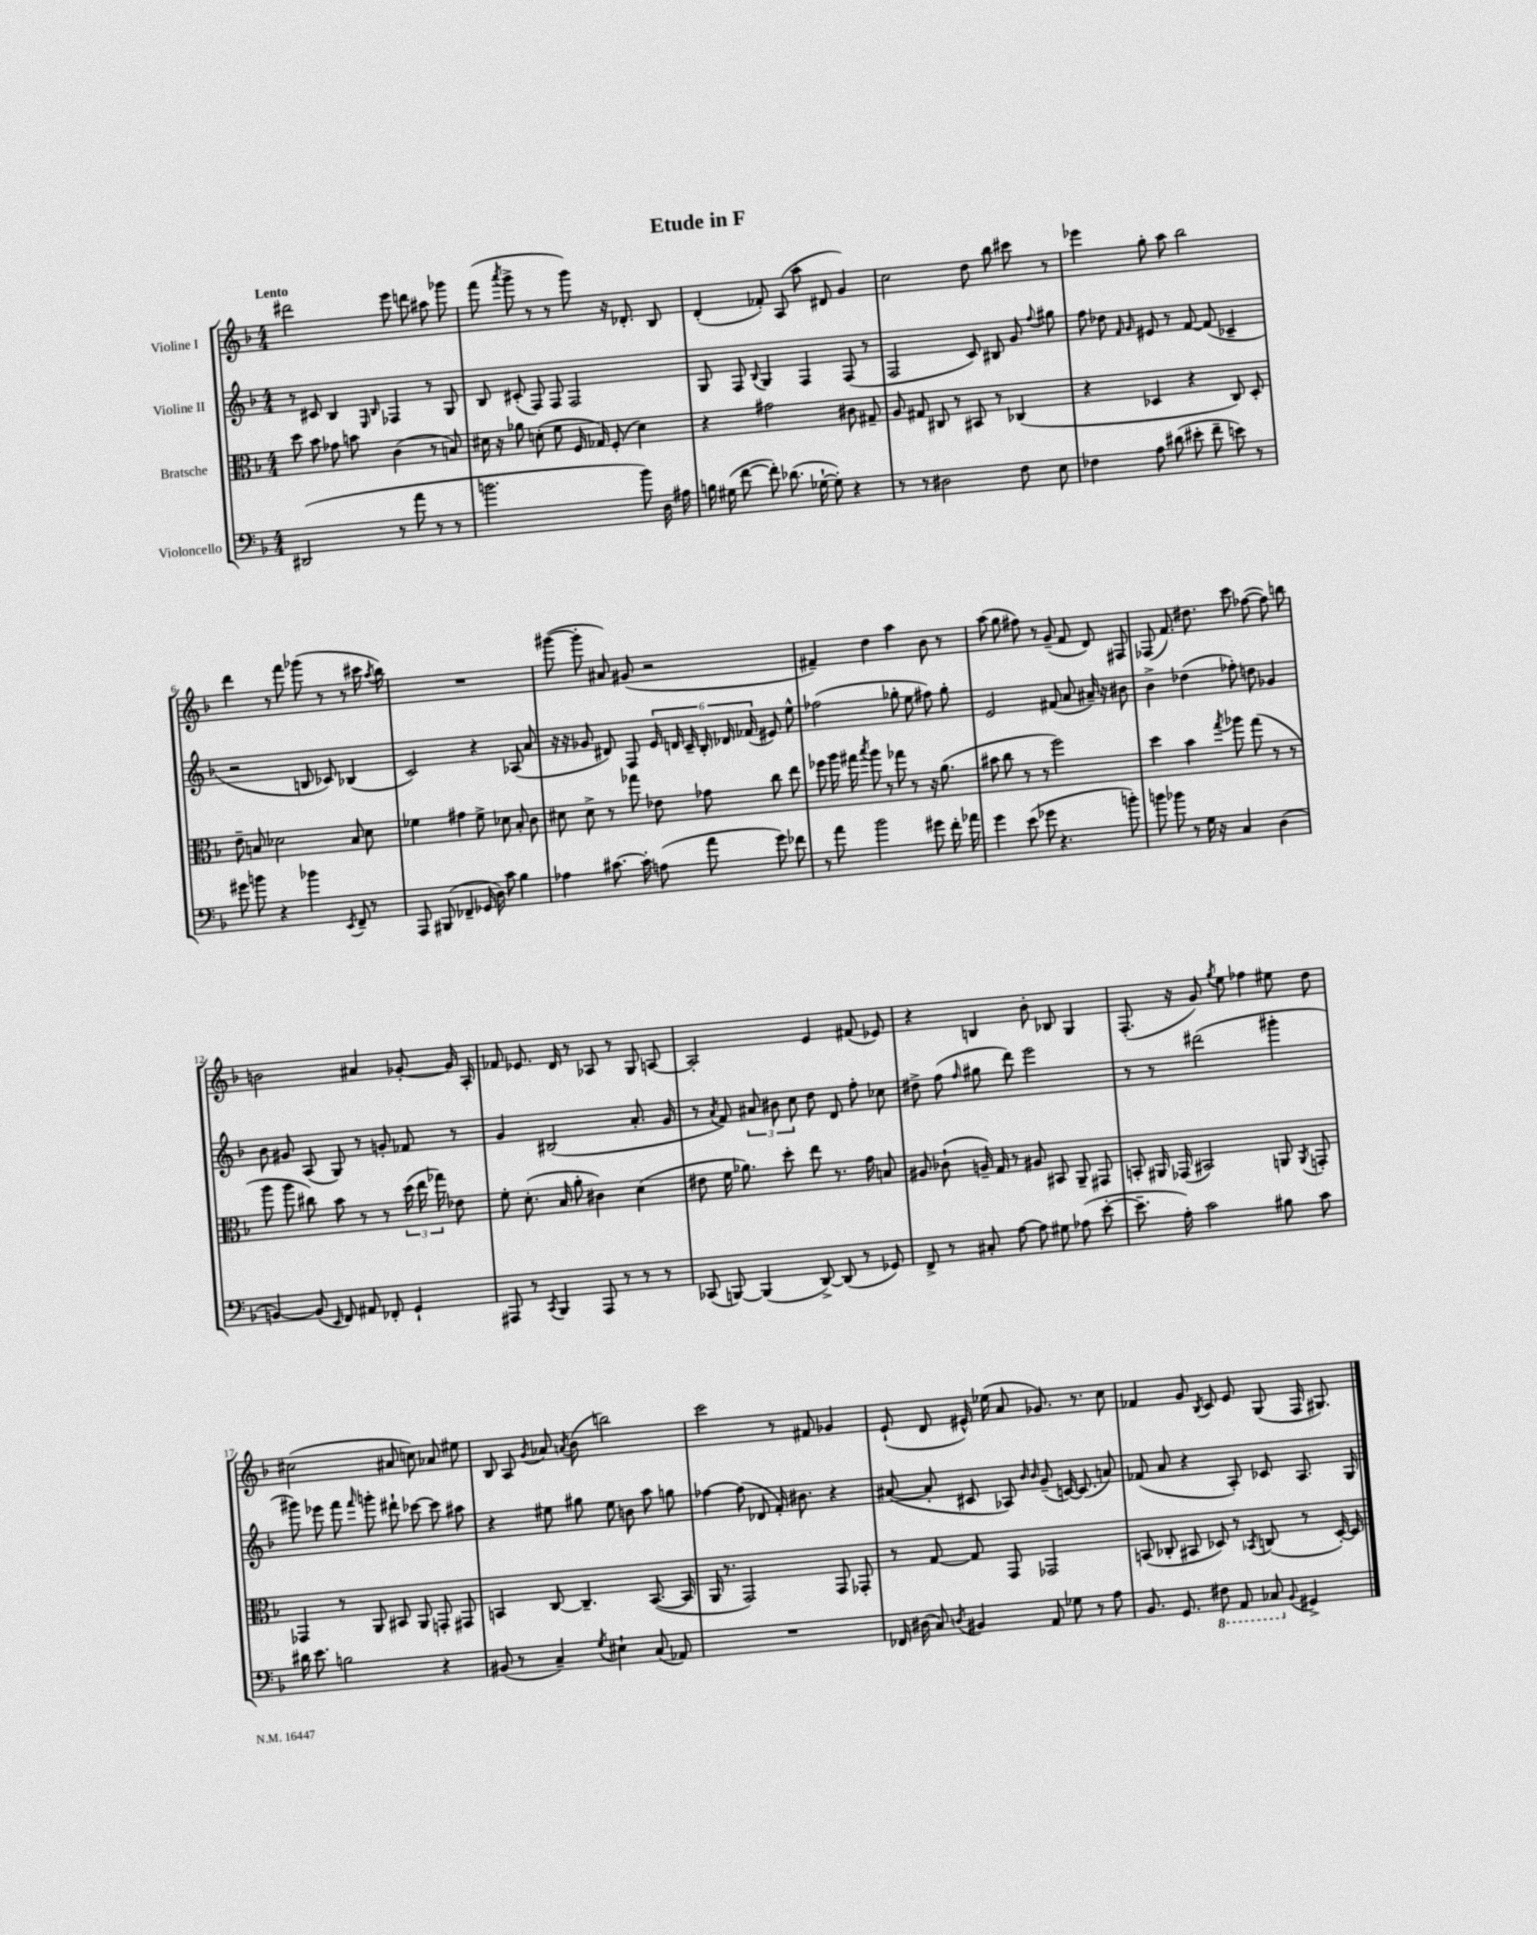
\header { title = "Etude in F" }
<<
\new StaffGroup <<
\new Staff = "s0" \with { instrumentName = "Violine I" } {
    \clef treble \key f \major \numericTimeSignature \time 4/4 \tempo "Lento"
    \autoBeamOff dis'''2 e'''8 d'''8 ais''8 ges'''8 |
    f'''8( \acciaccatura { a'''8 } g'''8-> r8 r8 g'''8) r16 des'8.-. bes8 |
    d'4-.( fes'8-.) a8( a''8-. dis'8 g'4) |
    c''2 d''8 bes''8 cis'''8 r8 |
    ees'''4 g''8-. a''8 bes''2 |
    d'''4 r8 f'''8 ges'''8( r8 r8 cis'''16 \acciaccatura { a''8 } bes''16) |
    R1 |
    gis'''8~( gis'''8-. ais'8) gis'8( r2 |
    fis'4--) d''4 a''4 bes'8 r8 |
    a''8( g''8 fis''8) r8 g'8--( f'8 d'8) fis8 |
    fes8( f'8.) dis''8. c'''8 fes''8~( fes''8) b''8 |
    b'2 ais'4 ges'8~-. ges'16 a16-. |
    fes'8 ees'8. d'16 r8 aes8 r8 g8 a8~ |
    a2-. e'4 fis'8( ees'8) |
    r4 b4 bes'8-. bes8 g4 |
    f8.-.( r16 g'8) \acciaccatura { g''8 } e''8 fes''4 eis''8 d''8 |
    cis''2( ais'8 c''8) aes'8 eis''8 |
    bes8 a8 \acciaccatura { g'8 } aes'8 \acciaccatura { a'8 } bes'8( b''2) |
    c'''2 r8 fis'8 ges'4 |
    e'8-!( d'8 eis'16-^) ees''16( a'8 ges'8.) r8. c''8 |
    fes'4 g'8 \acciaccatura { bes8 } c'8 e'8 g8( f16 gis8.) \bar "|." |
}
\new Staff = "s1" \with { instrumentName = "Violine II" } {
    \clef treble \key f \major \numericTimeSignature \time 4/4
    \autoBeamOff r8 cis'8 bes4 \grace { e16 bes16 } fes4 r8 g8 |
    bes8 cis'8-.( f8) f8 f2 |
    g8 f8 \appoggiatura { bes8 } g4 f4 f8( r8 |
    f2 c'8) bis8 g'8 \appoggiatura { f''8 } gis''8 |
    f''8 des''8 \grace { f'16 g'16 } eis'8 r8 f'8~ f'8( ces'4-- |
    r2 b8 ces'8) bes4( |
    c'2) r4 aes8( a'8 |
    r16 r16 ges'8 dis'8) f8 \tuplet 6/4 { e'16 d'16 c'16-- bes16-. des'16 fes'16( } eis'8) e''8-^ |
    fes''2( ges''8-. e''8 fis''8) ges''8-. |
    e'2 fis'8( a'8 ais'16--) r16 bis'8 |
    bes'4-> des''4( fes''8-.) d''8 ges'4 |
    bes'8 gis'8 a8( g8) r8 g'8-. fes'8 r8 |
    g'4 bis2( a'8.-. g'16 |
    r8 \acciaccatura { a'8 } f'8) \tuplet 3/2 { ais'8 bis'8 c''8 } d''8 d'8 f''8-. ces''8 |
    dis''8-> f''8( \grace { f''16 } gis''8 d'''8) e'''2 |
    r8 r8 dis'''2( gis'''4-. |
    gis'''8) ees'''8 f'''8 \grace { f'''16 } g'''8-. dis'''8-! ces'''8~ ces'''8 ais''8 |
    r4 eis''8 gis''8 eis''8 b'8 a''8 g''8 |
    fes''4~ fes''8( des'8 f'16-.) bis'8. r4 |
    ais'8~( ais'8-. cis'8 aes8) \grace { bes'16 bes'16 } g'8--( c'16~) c'8.( a'8) |
    fes'8( a'8 r4 a8-.) ces'8 a8. g16 \bar "|." |
}
\new Staff = "s2" \with { instrumentName = "Bratsche" } {
    \clef alto \key f \major \numericTimeSignature \time 4/4
    \autoBeamOff d''8 bes'8 ges'8 b'8 c'4( r8 b8) |
    dis'16 r16 aes'8 d'8-.( f'8 f16 ges16) f8-.( d'4) |
    r4 gis'2 cis'8 gis8-- |
    a8 gis8 cis8 r8 bis,8 r8 ces4( |
    r4 des4 r4 c8) des8-. |
    e'8-- b8 des'2 b8 des'8 |
    fes'4 gis'4 fes'8-> des'8 bes8-. c'8 |
    dis'8 dis'8-> r8 ges''8 ees'8 ges'8 c''8 e''8 |
    fes''8 a''16 gis''16 \acciaccatura { bes''8 } a''8 r8 ges''8 r8 r16 a'8.( |
    bis'8 c''8 r8 r8 f''2) |
    d''4 bes'4 \acciaccatura { g''8 } aes''8 g''8( r8 r8 |
    a''8 a''8 cis''8) bes'8 r8 r8 \tuplet 3/2 { d''16( e''16 ges''16) } ees'8 |
    f'8-. d'8.-.( bes16 a'8-. cis'4) d'4( |
    eis'8 f'16 aes'8.) d''8-. e''8 r8. g'16 b8 |
    ais8 ces'8-!( a16--) g16 r8 ais8 bis,8 a,8-- gis,8 |
    b,8-. ais,16 ges,16( bis,2) a,8 \acciaccatura { a,8 } g,8-. |
    ges,4 r8 a,8 bis,8 a,8 g,8-. gis,8 |
    b,4 c8~ c4.-- b,8.~( b,16 |
    a,16 r8. g,2) g,8 ges,8-. |
    r8 g8~ g8 g,8 ges,2 |
    b,8( ces8-. bis,8 des8) r8 \acciaccatura { bes,8 } c8( r8 des16~-.) des16 \bar "|." |
}
\new Staff = "s3" \with { instrumentName = "Violoncello" } {
    \clef bass \key f \major \numericTimeSignature \time 4/4
    \autoBeamOff dis,2( r8 a'8 r8 r8 |
    b'2. b'8) d16 ais16 |
    b16 gis16( f'8~ f'8-.) des'8.( ges16~-! ges8-.) r4 |
    r8 r8 dis2 f8 e8 |
    fes4 a8 dis'8( eis'8-. f'8-- e'8) r8 |
    gis'8 b'8 r4 bes'4 \acciaccatura { e,8 } f,8-- r8 |
    a,,8 bis,,8( fes,4-- ges,16 d16) c'8 bes4 |
    aes4 cis'8.~ cis'16-. a8( a'8 g'8) fes'8 |
    r8 a'8 bes'2 gis'8 f'16-. aes'16 |
    g'4 e'8( ges'8 r4. b'8-.) |
    b'8 bes'8 r8 g16 r16 c4 d4( |
    b,4~) b,8( \grace { e,16 } f,8) ais,8 fes,8-. g,4-! |
    ais,,8 r8 \acciaccatura { c,8 } bes,,4 ais,,8 r8 r8 r8 |
    ces,8( b,,8~) b,,4( d,8~->) d,8( r8 ges,8) |
    f,8-> r8 cis8-. a8~ a8 gis8 aes8( e'8~-. |
    e'8.-- a16-.) c'2 bis8 c'8 |
    dis'16 e'8. b2 r4 |
    bis,8( r8 c4--) \acciaccatura { g8 } eis4-! c8( aes,8) |
    R1 |
    fes,16 dis16( c8) \acciaccatura { d8 } bis,4 a,8 ges8 r8 a8 |
    bes,8. g,8. \ottava #-1 fis,8 a,,8 ces,8 \ottava #0 \appoggiatura { bes,8 } gis,4-> \bar "|." |
}
>>
>>
